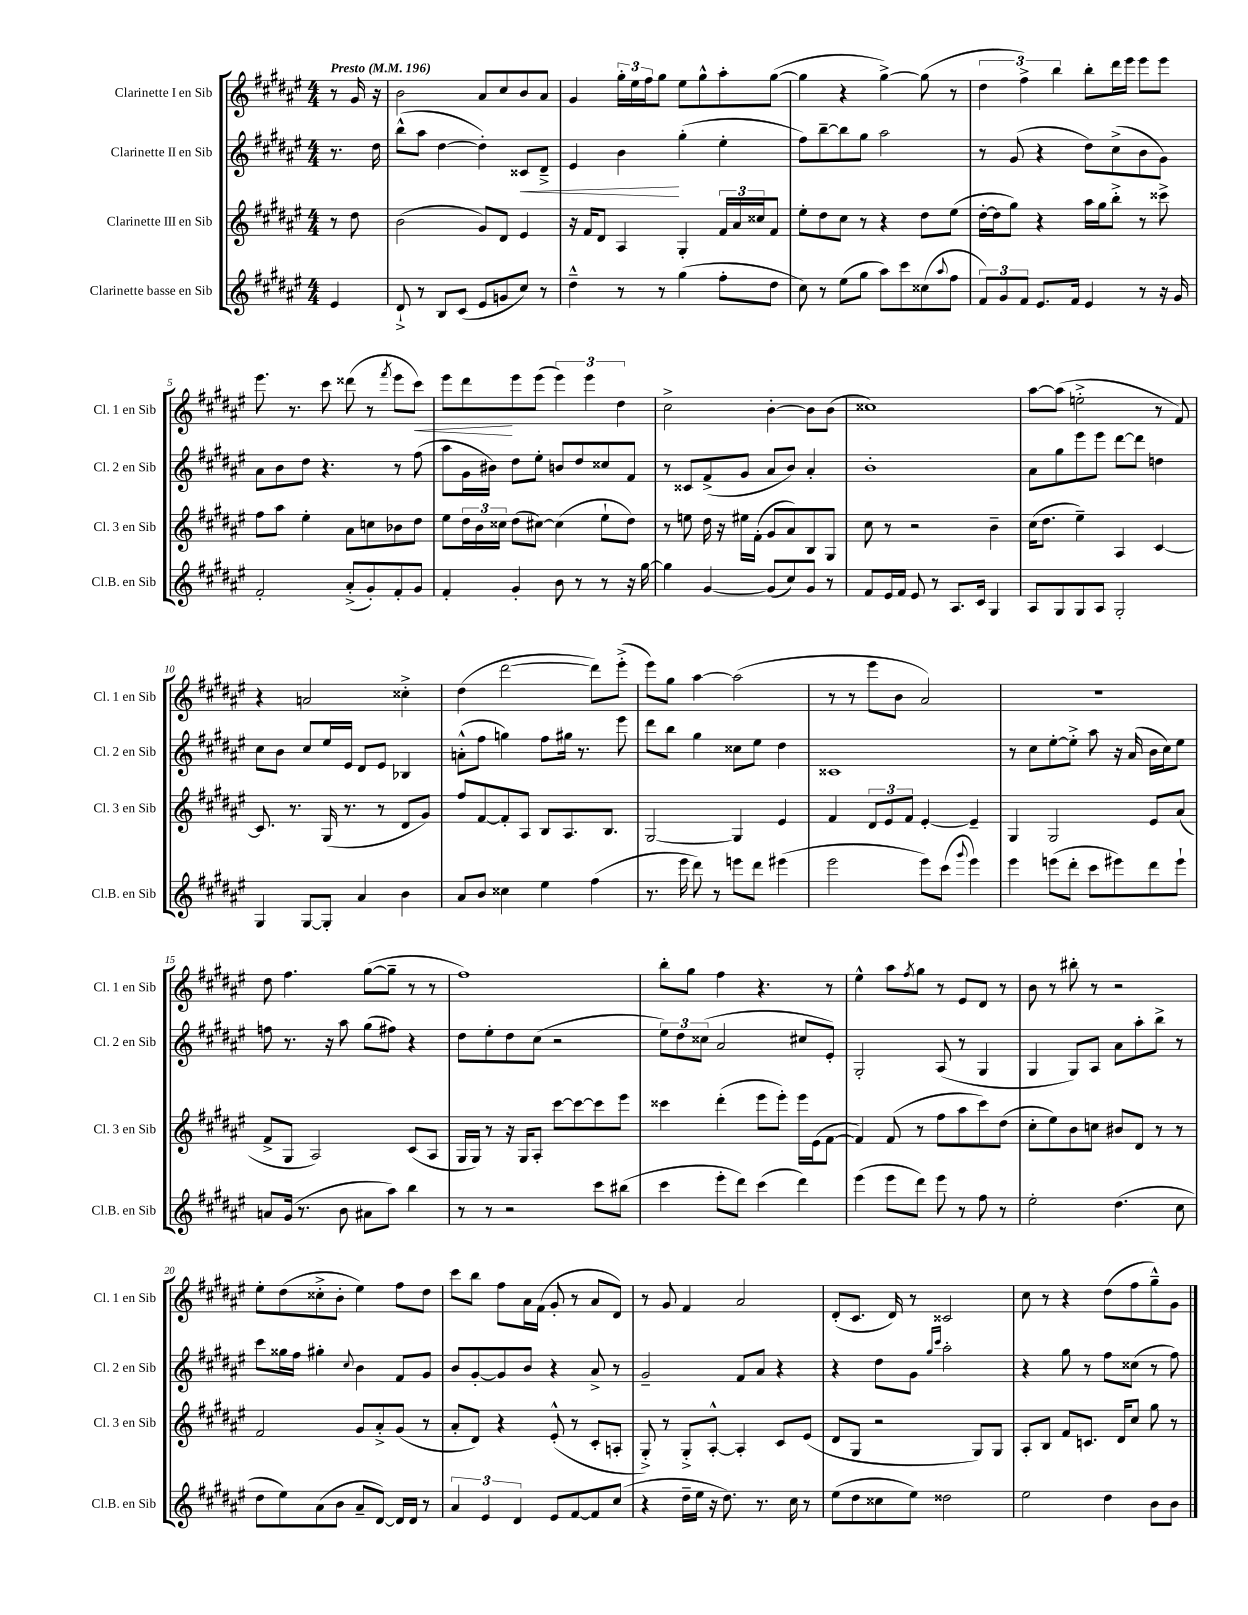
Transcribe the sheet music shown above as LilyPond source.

<<
\new StaffGroup <<
\new Staff = "s0" \with { instrumentName = "Clarinette I en Sib" shortInstrumentName = "Cl. 1 en Sib" } {
    \clef treble \key fis \major \numericTimeSignature \time 4/4 \partial 4 \tempo "Presto" 4 = 196
    r8 gis'16 r16 |
    b'2 ais'8 cis''8 b'8 ais'8 |
    gis'4 \tuplet 3/2 { gis''16-. eis''16 fis''16 } gis''8 eis''8 gis''8-^ ais''8-. gis''8~( |
    gis''4 r4 gis''4~->) gis''8( r8 |
    \tuplet 3/2 { dis''4 fis''4->) b''4 } b''8-. dis'''16 eis'''16 eis'''8 eis'''8 |
    eis'''8. r8. cis'''8 disis'''8( r8 \acciaccatura { fis'''8 } eis'''8 cis'''8\<) |
    eis'''8 dis'''8\! eis'''8 eis'''8( \tuplet 3/2 { eis'''4) eis'''4 dis''4 } |
    cis''2-> b'4~-. b'8 b'8( |
    cisis''1) |
    ais''8~ ais''8( e''2-.-> r8 fis'8) |
    r4 a'2 cisis''4-.-> |
    dis''4( dis'''2~ dis'''8) eis'''8-.->( |
    eis'''8) gis''8 ais''4~ ais''2( |
    r8 r8 eis'''8 b'8 ais'2) |
    R1 |
    dis''8 fis''4. gis''8~( gis''8-- r8 r8 |
    fis''1) |
    b''8-. gis''8 fis''4 r4. r8 |
    eis''4-^ ais''8 \acciaccatura { fis''8 } gis''8 r8 eis'8 dis'8 r8 |
    b'8 r8 bis''8-. r8 r2 |
    eis''8-. dis''8( cisis''8-.-> b'8-. eis''4) fis''8 dis''8 |
    cis'''8 b''8 fis''8 ais'16 fis'16( gis'8-. r8 ais'8 dis'8) |
    r8 gis'8 fis'4 ais'2 |
    dis'8-.( cis'8. dis'16) r8 cisis'2 |
    cis''8 r8 r4 dis''8( fis''8 gis''8---^) gis'8 \bar "|." |
}
\new Staff = "s1" \with { instrumentName = "Clarinette II en Sib" shortInstrumentName = "Cl. 2 en Sib" } {
    \clef treble \key fis \major \numericTimeSignature \time 4/4 \partial 4
    r8. dis''16 |
    b''8-^( ais''8 dis''4~ dis''4-.) cisis'8\< dis'8---> |
    eis'4 b'4\! gis''4-.( eis''4-. |
    fis''8) b''8~-- b''8 gis''8 ais''2 |
    r8 gis'8( r4 dis''8) cis''8->( b'8 gis'8) |
    ais'8 b'8 dis''8 r4. r8 fis''8( |
    ais''8 gis'16 bis'16) dis''8 eis''8-. b'8 dis''8 cisis''8 fis'8 |
    r8 cisis'8 fis'8->( gis'8 ais'8 b'8) ais'4-. |
    b'1-. |
    ais'8 gis''8 eis'''8 eis'''8 dis'''8~ dis'''8 d''4 |
    cis''8 b'8 cis''8 eis''16 eis'16 dis'8 eis'8 bes4 |
    a'8-.-^( fis''8 g''4) fis''8 gis''16 r8. eis'''8 |
    dis'''8 b''8 gis''4 cisis''8 eis''8 dis''4 |
    cisis'1 |
    r8 cis''8 eis''8~-. eis''8-.-> ais''8 r16 ais'16( b'16 cis''16) eis''8 |
    f''8 r8. r16 ais''8 gis''8( fis''8) r4 |
    dis''8 eis''8-. dis''8 cis''8( r2 |
    \tuplet 3/2 { eis''8) dis''8 cisis''8( } ais'2 cis''8 eis'8-.) |
    gis2-. ais8( r8 gis4 |
    gis4 gis8) ais8 ais'8 ais''8-. b''8-> r8 |
    cis'''8 gisis''16 fis''16 gis''4-. \appoggiatura { cis''8 } b'4 fis'8 gis'8 |
    b'8 gis'8~-. gis'8 b'8 r4 ais'8-> r8 |
    gis'2-- fis'8 ais'8 r4 |
    r4 dis''8 gis'8 \grace { gis''16 cis'''16 } ais''2-. |
    r4 gis''8 r8 fis''8 cisis''8( r8 fis''8) \bar "|." |
}
\new Staff = "s2" \with { instrumentName = "Clarinette III en Sib" shortInstrumentName = "Cl. 3 en Sib" } {
    \clef treble \key fis \major \numericTimeSignature \time 4/4 \partial 4
    r8 dis''8 |
    b'2( gis'8) dis'8 eis'4 |
    r16 fis'16 dis'8 ais4 gis4-. \tuplet 3/2 { fis'16 ais'16 cisis''16 } fis'8 |
    eis''8-. dis''8 cis''8 r8 r4 dis''8 eis''8( |
    dis''16~-. dis''16 gis''8) r4 ais''16 gis''16 b''8-.-> r8 cisis'''8-> |
    fis''8 ais''8 eis''4-. ais'8 c''8 bes'8 dis''8 |
    eis''8 \tuplet 3/2 { dis''16 b'16 cisis''16 } dis''8( cis''8~) cis''4( eis''8-! dis''8) |
    r8 e''8 dis''16 r16 eis''16 fis'16-.( gis'8 ais'8) b8 gis8 |
    cis''8 r8 r2 b'4-- |
    cis''16( dis''8. eis''4--) ais4 cis'4~ |
    cis'8. r8. gis16( r8. r8 dis'8 gis'8) |
    fis''8 fis'8~ fis'8-. ais8 b8 ais8. b8. |
    gis2~ gis4 eis'4 |
    fis'4 \tuplet 3/2 { dis'8 eis'8 fis'8 } eis'4~-. eis'4-- |
    gis4 gis2 eis'8 ais'8( |
    fis'8-> gis8 ais2) cis'8( ais8 |
    gis16 gis16) r8 r16 gis16 ais8-. cis'''8~ cis'''8~ cis'''8 eis'''8 |
    cisis'''4 dis'''4-.( eis'''8 eis'''8-.) eis'''16 eis'16( fis'8~ |
    fis'4) fis'8( r8 fis''8 ais''8 cis'''8) dis''8( |
    cis''8-. eis''8) b'8 c''8 bis'8 dis'8 r8 r8 |
    fis'2 gis'8 ais'8-.-> gis'8( r8 |
    ais'8-. dis'8) r4 eis'8-.-^( r8 cis'8-. a8-. |
    gis8-.->) r8 gis8-.-> ais8~-.-^ ais4-. cis'8 eis'8( |
    dis'8 gis8 r2 gis8) gis8 |
    ais8-. b8 fis'8 c'8. dis'16 cis''8 gis''8 r8 \bar "|." |
}
\new Staff = "s3" \with { instrumentName = "Clarinette basse en Sib" shortInstrumentName = "Cl.B. en Sib" } {
    \clef treble \key fis \major \numericTimeSignature \time 4/4 \partial 4
    eis'4 |
    dis'8-!-> r8 b8 cis'8( eis'8 g'8 cis''8) r8 |
    dis''4---^ r8 r8 gis''4( fis''8-. dis''8 |
    cis''8) r8 eis''8( gis''8 ais''8) cis'''8 cisis''8( \appoggiatura { ais''8 } fis''8 |
    \tuplet 3/2 { fis'8) gis'8 fis'8 } eis'8. fis'16 eis'4 r8 r16 gis'16 |
    fis'2-. ais'8-.->( gis'8-.) fis'8-. gis'8 |
    fis'4-. gis'4-. b'8 r8 r8 r16 gis''16~ |
    gis''4 gis'4~ gis'8( cis''8) gis'8 r8 |
    fis'8 eis'16 fis'16 eis'8 r8 ais8. cis'16 gis4 |
    ais8 gis8 gis8 ais8 gis2-. |
    gis4 gis8~ gis8-. ais'4 b'4 |
    ais'8 b'8 cisis''4 eis''4 fis''4( |
    r8. eis'''16 dis'''8) r8 e'''8 dis'''8 eis'''4( |
    eis'''2 eis'''8) cis'''8( \appoggiatura { gis'''8 } eis'''4) |
    eis'''4 e'''8( dis'''8-. cis'''8 eis'''8) dis'''8 eis'''8-! |
    a'8 gis'16( r8. b'8 ais'8 ais''8) b''4 |
    r8 r8 r2 cis'''8 bis''8( |
    cis'''4 eis'''8-. dis'''8) cis'''4( dis'''4) |
    eis'''4( eis'''8 dis'''8) eis'''8 r8 fis''8 r8 |
    eis''2-. dis''4.( cis''8 |
    dis''8 eis''8) ais'8( b'8 ais'8-- dis'8~) dis'16 dis'16 r8 |
    \tuplet 3/2 { ais'4 eis'4 dis'4 } eis'8 fis'8~ fis'8 cis''8( |
    r4 dis''16-- eis''16 r16 dis''8.) r8. cis''16 r8 |
    eis''8( dis''8 cisis''8 eis''8) disis''2 |
    eis''2 dis''4 b'8 b'8 \bar "|." |
}
>>
>>
